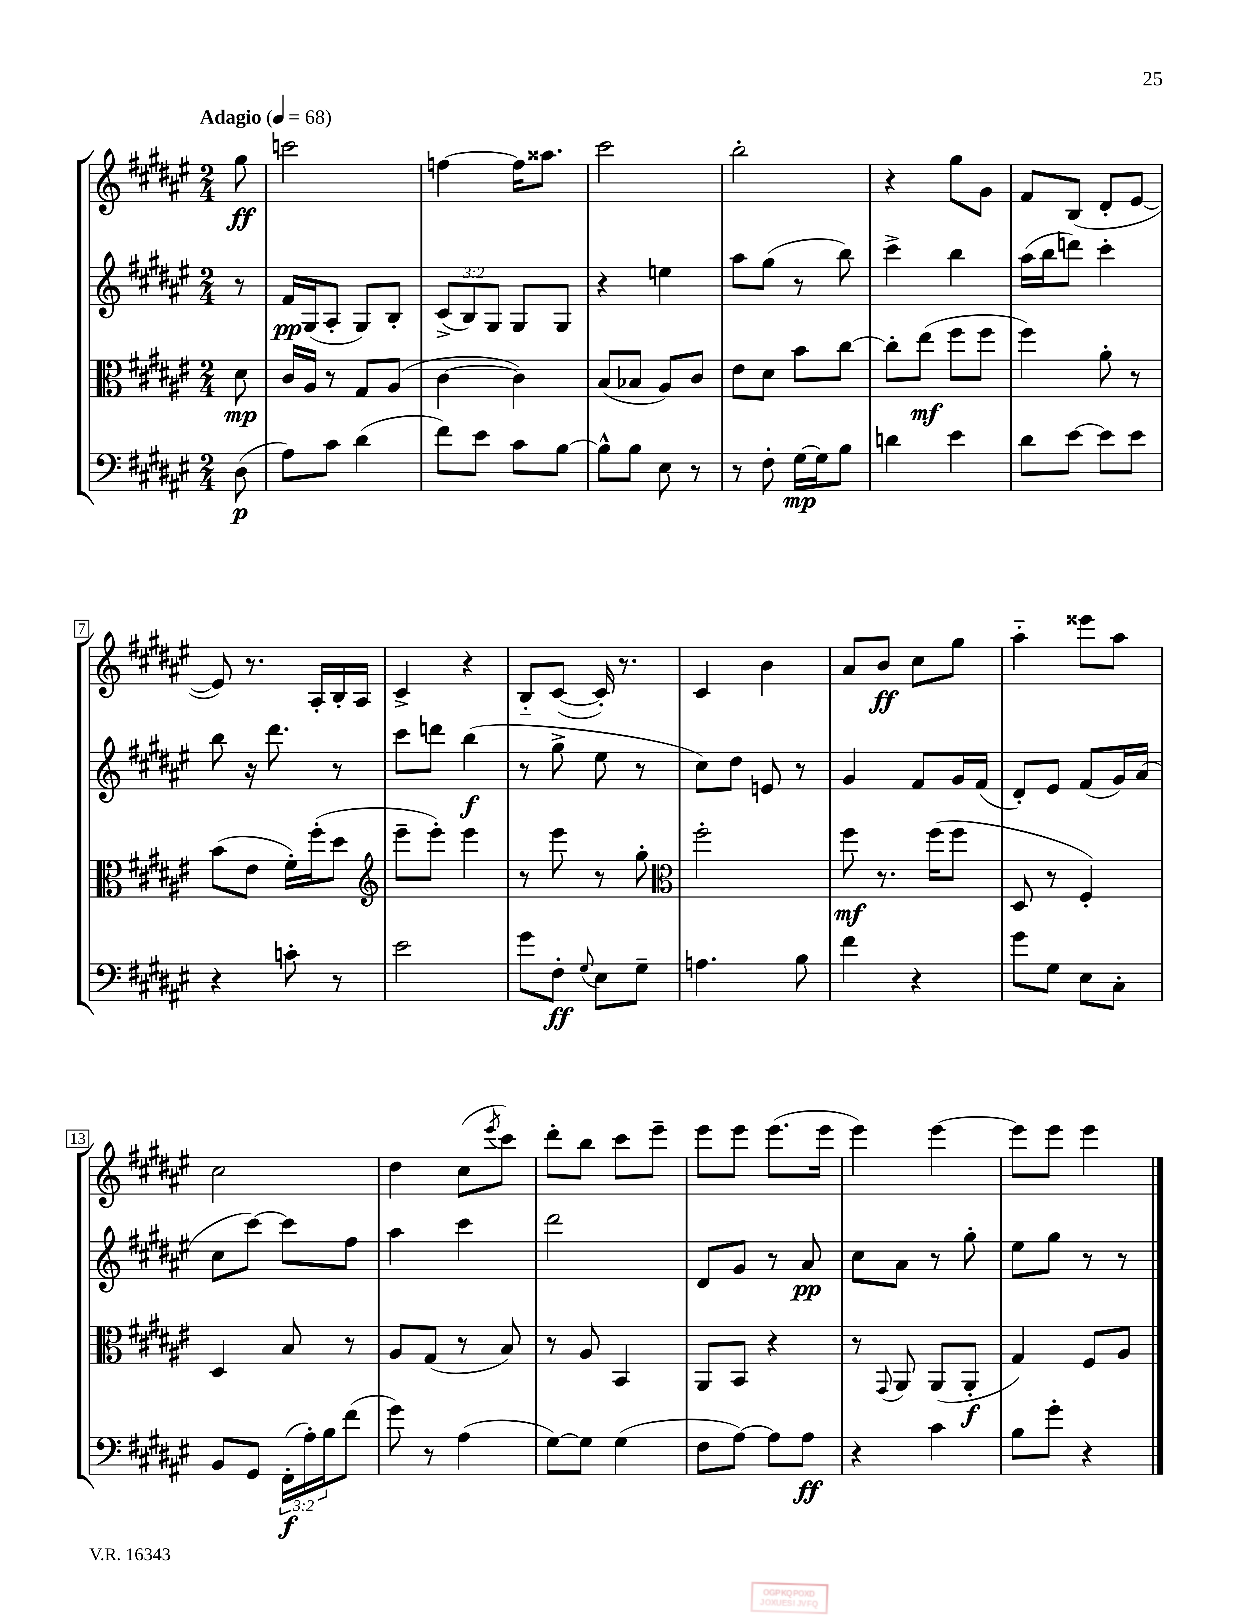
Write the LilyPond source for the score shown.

<<
\new StaffGroup <<
\new Staff = "s0" {
    \clef treble \key fis \major \numericTimeSignature \time 2/4 \partial 8 \tempo "Adagio" 4 = 68
    gis''8\ff |
    c'''2 |
    f''4~ f''16 aisis''8. |
    cis'''2 |
    b''2-. |
    r4 gis''8 gis'8 |
    fis'8 b8( dis'8-. eis'8~ |
    eis'8) r8. ais16-. b16-. ais16 |
    cis'4-> r4 |
    b8-_ cis'8~( cis'16-.) r8. |
    cis'4 b'4 |
    ais'8 b'8\ff cis''8 gis''8 |
    ais''4-_ eisis'''8 ais''8 |
    cis''2 |
    dis''4 cis''8( \acciaccatura { eis'''8 } cis'''8) |
    dis'''8-. b''8 cis'''8 eis'''8-- |
    eis'''8 eis'''8 eis'''8.( eis'''16 |
    eis'''4) eis'''4~ |
    eis'''8 eis'''8 eis'''4 \bar "|." |
}
\new Staff = "s1" {
    \clef treble \key fis \major \numericTimeSignature \time 2/4 \override Staff.TupletNumber.text = #tuplet-number::calc-fraction-text \partial 8
    r8 |
    fis'16\pp gis16( ais8-. gis8) b8-. |
    \tuplet 3/2 { cis'8->( b8) gis8 } gis8 gis8 |
    r4 e''4 |
    ais''8 gis''8( r8 b''8) |
    cis'''4-> b''4 |
    ais''16( b''16 d'''8) cis'''4-. |
    b''8 r16 dis'''8. r8 |
    cis'''8 d'''8 b''4\f( |
    r8 gis''8-> eis''8 r8 |
    cis''8) dis''8 e'8 r8 |
    gis'4 fis'8 gis'16 fis'16( |
    dis'8-.) eis'8 fis'8( gis'16) ais'16( |
    cis''8 cis'''8~) cis'''8 fis''8 |
    ais''4 cis'''4 |
    dis'''2 |
    dis'8 gis'8 r8 ais'8\pp |
    cis''8 ais'8 r8 gis''8-. |
    eis''8 gis''8 r8 r8 \bar "|." |
}
\new Staff = "s2" {
    \clef alto \key fis \major \numericTimeSignature \time 2/4 \partial 8
    dis'8\mp |
    cis'16 ais16 r8 gis8 ais8( |
    cis'4~ cis'4) |
    b8( bes8 ais8) cis'8 |
    eis'8 dis'8 b'8 cis''8~ |
    cis''8-. eis''8\mf( fis''8 fis''8 |
    fis''4) ais'8-. r8 |
    b'8( eis'8 fis'16-.) fis''16-.( dis''8 |
    \clef treble eis'''8-- eis'''8-.) eis'''4 |
    r8 eis'''8 r8 gis''8-. |
    \clef alto fis''2-. |
    fis''8\mf r8. fis''16( fis''8 |
    dis8 r8 fis4-.) |
    dis4 b8 r8 |
    ais8 gis8( r8 b8) |
    r8 ais8 b,4 |
    ais,8 b,8 r4 |
    r8 \appoggiatura { gis,8 } ais,8 ais,8( ais,8-.\f |
    gis4) fis8 ais8 \bar "|." |
}
\new Staff = "s3" {
    \clef bass \key fis \major \numericTimeSignature \time 2/4 \override Staff.TupletNumber.text = #tuplet-number::calc-fraction-text \partial 8
    dis8\p( |
    ais8) cis'8 dis'4( |
    fis'8) eis'8 cis'8 b8~ |
    b8-^ b8 eis8 r8 |
    r8 fis8-. gis16~\mp gis16 b8 |
    d'4 eis'4 |
    dis'8 eis'8~ eis'8 eis'8 |
    r4 c'8-. r8 |
    eis'2 |
    gis'8 fis8-.\ff \appoggiatura { gis8 } eis8 gis8-- |
    a4. b8 |
    fis'4 r4 |
    gis'8 gis8 eis8 cis8-. |
    b,8 gis,8 \tuplet 3/2 { fis,16-.\f( ais16-.) b16 } fis'8( |
    gis'8) r8 ais4( |
    gis8~) gis8 gis4( |
    fis8 ais8~) ais8 ais8\ff |
    r4 cis'4 |
    b8 gis'8-. r4 \bar "|." |
}
>>
>>
\layout { \context { \Score \override BarNumber.stencil = #(make-stencil-boxer 0.1 0.3 ly:text-interface::print) } }
